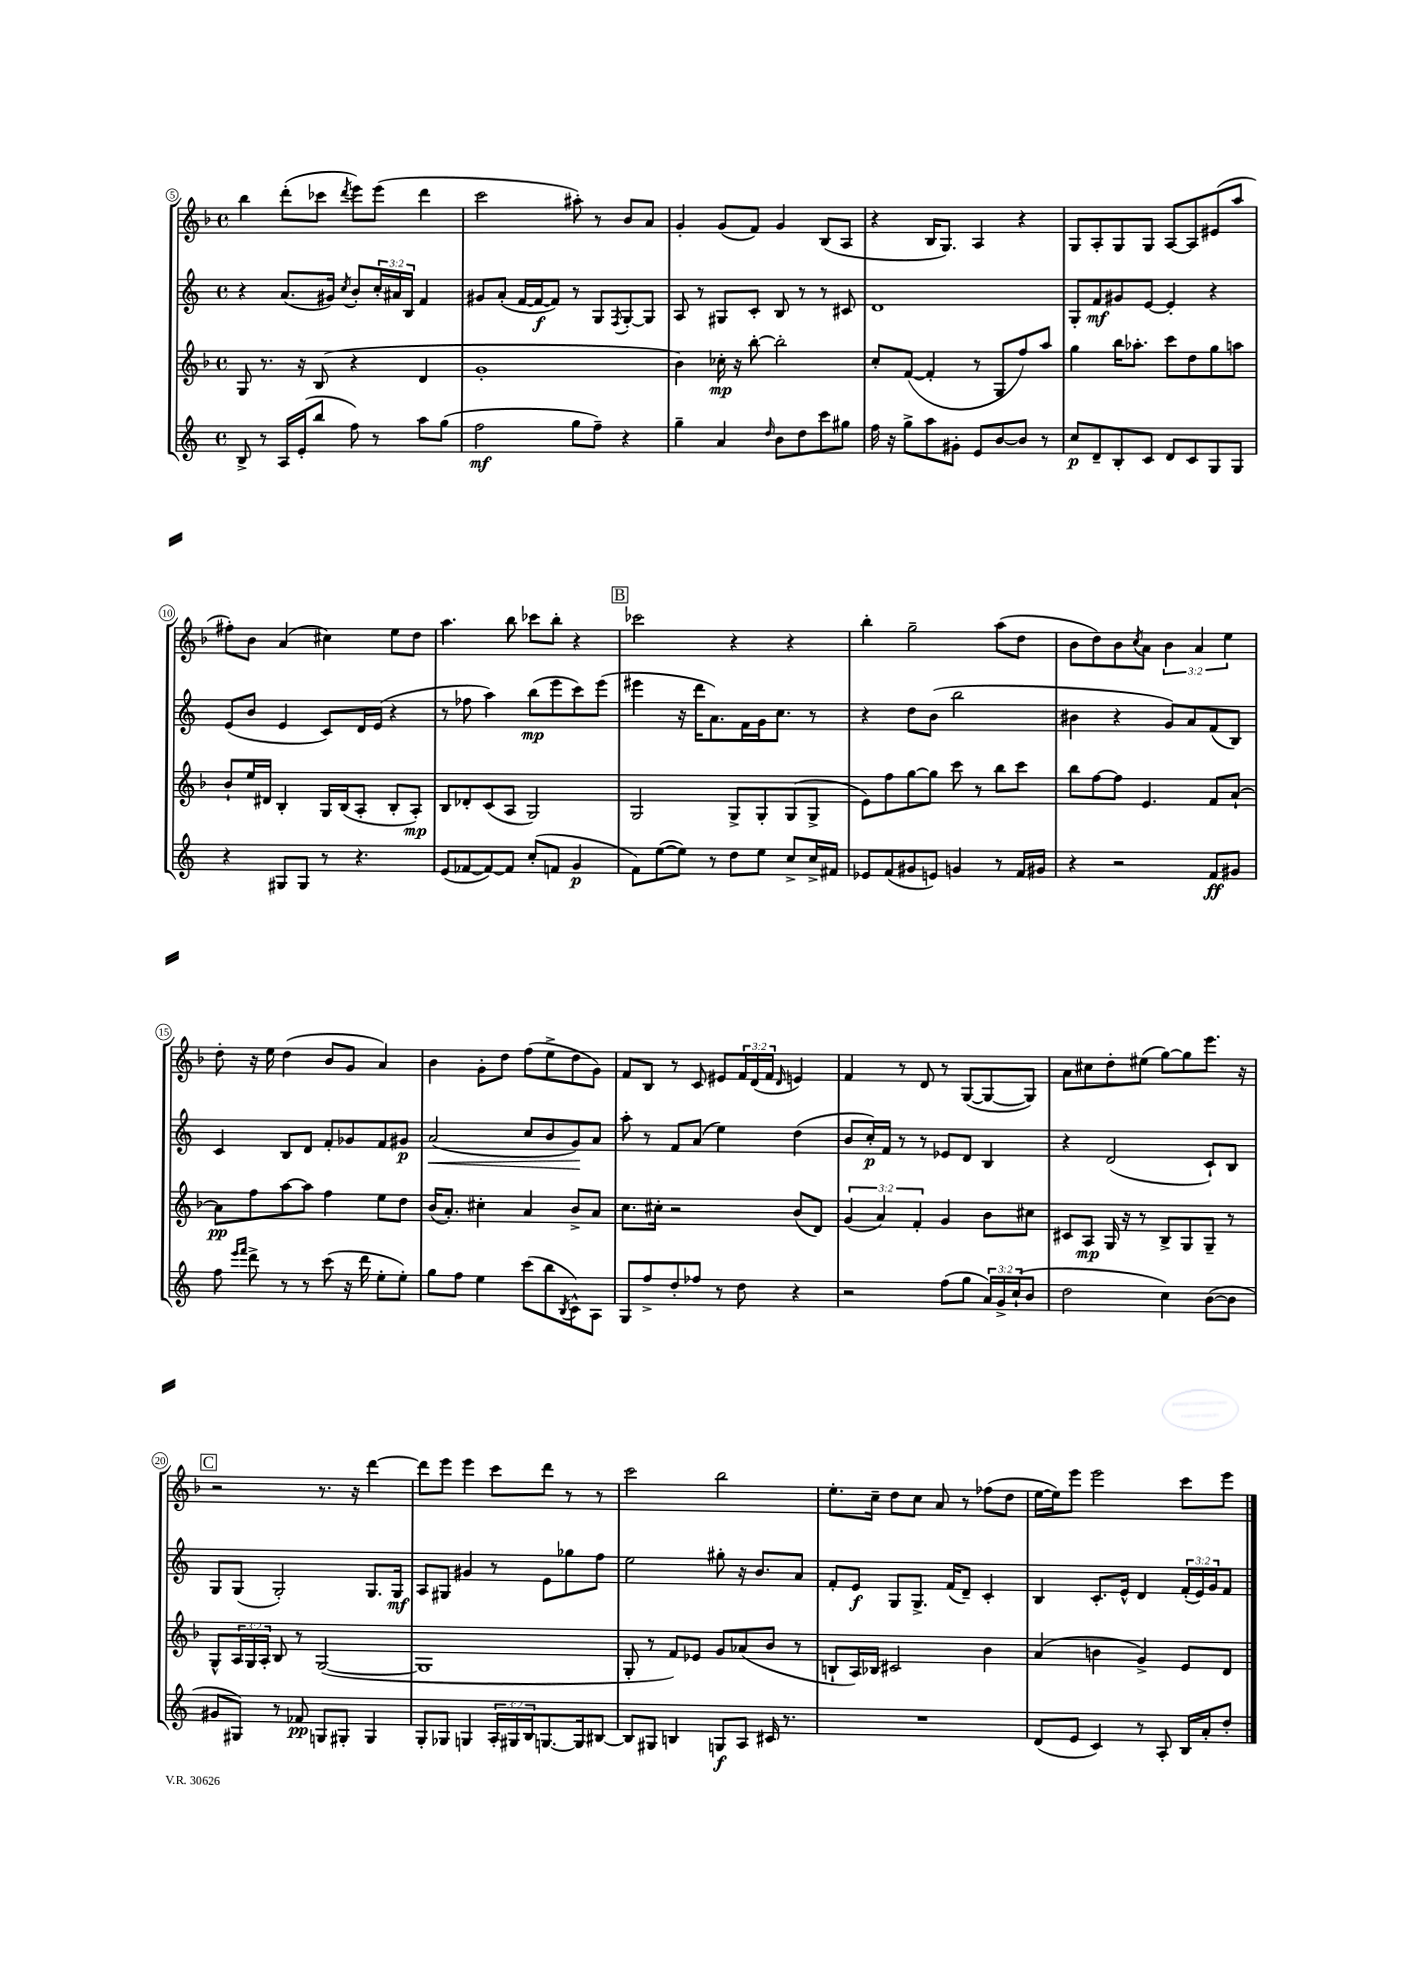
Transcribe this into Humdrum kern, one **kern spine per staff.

**kern	**dynam	**kern	**dynam	**kern	**dynam	**kern
*part4	*part4	*part3	*part3	*part2	*part2	*part1
*staff4	*staff4	*staff3	*staff3	*staff2	*staff2	*staff1
*clefG2	*	*clefG2	*	*clefG2	*	*clefG2
*k[]	*	*k[b-]	*	*k[]	*	*k[b-]
*M4/4	*	*M4/4	*	*M4/4	*	*M4/4
*met(c)	*	*met(c)	*	*met(c)	*	*met(c)
=5	=5	=5	=5	=5	=5	=5
8B^/	.	8G/	.	4r	.	4bb-\
8r	.	8.r	.	.	.	.
16A/LL	.	.	.	(8.a/L	.	(8ddd'\L
(16e'/J	.	16r	.	.	.	.
8bb/J	.	(8B-/	.	.	.	8ccc-X\J
.	.	.	.	16g#X/Jk)	.	.
.	.	.	.	8qcc/	.	8qddd/
8ff\)	.	4r	.	8b'/L	.	8eee\L)
8r	.	.	.	24cc'/L	.	(8eee\J
.	.	.	.	24a#X/	.	.
.	.	.	.	24B/JJ	.	.
8aa\L	.	4d/	.	4f/	.	4ddd\
(8gg\J	.	.	.	.	.	.
=6	=6	=6	=6	=6	=6	=6
2ff\	mf	1g'	.	8g#X/L	.	2ccc\
.	.	.	.	(8a'/J	.	.
.	.	.	.	[16f/LL	.	.
.	.	.	.	16f/J_	f	.
.	.	.	.	8f/J])	.	.
8gg\L	.	.	.	8r	.	8aa#X'\)
8ff~\J)	.	.	.	8G/L	.	8r
.	.	.	.	8qF/	.	.
4r	.	.	.	[8G'/	.	8b-/L
.	.	.	.	8G/J]	.	8a/J
=7	=7	=7	=7	=7	=7	=7
4gg~\	.	4b-\)	.	8A/	.	4g'/
.	.	.	.	8r	.	.
4a/	.	16cc-X'\	mp	8G#X/L	.	(8g/L
.	.	16r	.	.	.	.
.	.	[8bb-'\	.	8c'/J	.	8f/J)
16qqdd/	.	.	.	.	.	.
8b\L	.	2bb-'\]	.	8B/	.	4g/
8dd\	.	.	.	8r	.	.
8ccc\	.	.	.	8r	.	(8B-/L
8gg#X\J	.	.	.	8c#X/	.	8A/J
=8	=8	=8	=8	=8	=8	=8
16ff\	.	8cc'/L	.	1d	.	4r
16r	.	.	.	.	.	.
8gg^\L	.	([8f/J	.	.	.	.
8aa\	.	4f'/]	.	.	.	16B-/KL
.	.	.	.	.	.	8.G/J)
8g#X'\J	.	.	.	.	.	.
8e/L	.	8r	.	.	.	4A/
[8b/	.	8G/L	.	.	.	.
8b/J]	.	8ff/)	.	.	.	4r
8r	.	8aa/J	.	.	.	.
=9	=9	=9	=9	=9	=9	=9
8cc/L	p	4gg\	.	8G'/L	.	8G/L
8d~/	.	.	.	8f/	mf	8A'/
8B'/	.	16bb-\KL	.	8g#X/	.	8G/
.	.	8.aa-X'\J	.	.	.	.
8c/J	.	.	.	[8e/J	.	8G/J
8d/L	.	8ccc\L	.	4e'/]	.	[8A/L
8c/	.	8dd\	.	.	.	8A/]
8G/	.	8gg\	.	4r	.	(8e#X/
8G/J	.	8aan\J	.	.	.	8aa/J
!!LO:LB:g=z
=10	=10	=10	=10	=10	=10	=10
4r	.	8b-`/L	.	(8e/L	.	8ff#X'\L)
.	.	16ee/L	.	8b/J	.	8b-\J
.	.	16d#X/JJ	.	.	.	.
8G#X/L	.	4B-'/	.	4e/	.	(4a/
8G#/J	.	.	.	.	.	.
8r	.	16G/LL	.	8c/L)	.	4cc#X\)
.	.	(16B-/J	.	.	.	.
4.r	.	8A'/J	.	16d/L	.	.
.	.	.	.	(16e/JJ	.	.
.	.	8B-'/L	.	4r	.	8ee\L
.	.	8A'/J)	mp	.	.	8dd\J
=11	=11	=11	=11	=11	=11	=11
(8e/L	.	8B-/L	.	8r	.	4.aa\
[8f-X/	.	8d-X'/	.	8ff-X\	.	.
8f-/_)	.	(8c/	.	4aa\)	.	.
8f-/J]	.	8A/J	.	.	.	8bb-\
(8cc'/L	.	2G/)	.	(8bb\L	mp	8ccc-X\L
8fn/J	.	.	.	8eee\	.	8bb-'\J
4g/	p	.	.	8ccc\)	.	4r
.	.	.	.	(8eee\J	.	.
!!LO:REH:place=s1:t=B
=12	=12	=12	=12	=12	=12	=12
8f\L)	.	2G/	.	4eee#X\	.	2ccc-X\
([8ee\	.	.	.	.	.	.
8ee\J])	.	.	.	16r	.	.
.	.	.	.	16ddd\KL	.	.
8r	.	.	.	8.a\)	.	.
8dd\L	.	8G^/L	.	.	.	4r
.	.	.	.	16f\L	.	.
8ee\J	.	8G'/	.	16g\J	.	.
.	.	.	.	8.cc\J	.	.
8cc^/L	.	(8G/	.	.	.	4r
16cc^/L	.	8G^/J	.	8r	.	.
16f#X/JJ	.	.	.	.	.	.
=13	=13	=13	=13	=13	=13	=13
8e-X/L	.	8e\L)	.	4r	.	4bb-'\
(8f/	.	8ff\	.	.	.	.
8g#X/	.	[8gg\	.	8dd\L	.	2gg~\
8en/J)	.	8gg\J]	.	(8b\J	.	.
4gn/	.	8ccc\	.	2bb\	.	.
.	.	8r	.	.	.	.
8r	.	8bb-\L	.	.	.	(8aa\L
16f/LL	.	8ccc\J	.	.	.	8dd\J
16g#X/JJ	.	.	.	.	.	.
=14	=14	=14	=14	=14	=14	=14
4r	.	8bb-\L	.	4b#X\	.	8b-\L
.	.	[8ff\	.	.	.	8dd\)
2r	.	8ff\J]	.	4r	.	8b-\
.	.	.	.	.	.	8qcc/
.	.	4.e/	.	.	.	8a\J
.	.	.	.	8g/L)	.	6b-\
.	.	.	.	8a/	.	.
.	.	.	.	.	.	6a/
8f/L	ff	8f/L	.	(8f/	.	.
.	.	.	.	.	.	6ee\
8g#X/J	.	[8a`/J	.	8B/J)	.	.
!!LO:LB:g=z
=15	=15	=15	=15	=15	=15	=15
8ff\	.	8a\L]	pp	4c/	.	8dd'\
16qqeee/LL	.	.	.	.	.	.
16qqfff/JJ	.	.	.	.	.	.
8ddd^\	.	8ff\	.	.	.	16r
.	.	.	.	.	.	16ee\
8r	.	[8aa\	.	8B/L	.	(4dd\
8r	.	8aa\J]	.	8d/J	.	.
(8ccc\	.	4ff\	.	8f'/L	.	8b-/L
16r	.	.	.	8g-X/	.	8g/J
16ddd\	.	.	.	.	.	.
8ee'\L	.	8ee\L	.	8f/	.	4a/)
8ee'\J)	.	8dd\J	.	8g#X/J	p	.
=16	=16	=16	=16	=16	=16	=16
!	!	!	!	!	!LO:HP:b	!
8gg\L	.	(16b-/KL	.	(2a/	<	4b-\
.	.	8.a'/J)	.	.	.	.
8ff\J	.	.	.	.	.	.
4ee\	.	4cc#X'\	.	.	.	8g'\L
.	.	.	.	.	.	8dd\J
(8ccc\L	.	4a/	.	8cc/L	.	(8ff\L
8bb\	.	.	.	8b/	.	8ee^\
8qB/	.	.	.	.	.	.
8c^^\)	.	8b-^/L	.	8g/)	.	8dd\
8A\J	.	8a/J	.	8a/J	[	8g\J)
=17	=17	=17	=17	=17	=17	=17
8G/L	.	8.cc\L	.	8aa'\	.	8f/L
8ff^/	.	.	.	8r	.	8B-/J
.	.	16cc#X'\Jk	.	.	.	.
8dd'/	.	2r	.	8f/L	.	8r
8ff-X/J	.	.	.	(8a/J	.	8c/
8r	.	.	.	4ee\)	.	8e#X/L
8dd\	.	.	.	.	.	24f/L
.	.	.	.	.	.	(24d/
.	.	.	.	.	.	24f/JJ
.	.	.	.	.	.	16qqd/
4r	.	(8b-/L	.	(4dd\	.	4en/)
.	.	8d/J)	.	.	.	.
=18	=18	=18	=18	=18	=18	=18
2r	.	(6g/	.	8b/L	.	4f/
.	.	.	.	16cc'/L)	p	.
.	.	6a/)	.	.	.	.
.	.	.	.	16f/JJ	.	.
.	.	.	.	8r	.	8r
.	.	6f'/	.	.	.	.
.	.	.	.	8r	.	8d/
(8ff\L	.	4g/	.	8e-X/L	.	8r
8gg\J	.	.	.	8d/J	.	([8G/L
24a/LL)	.	8b-\L	.	4B/	.	8G/_
24g^/	.	.	.	.	.	.
(24cc`/J	.	.	.	.	.	.
8b/J	.	8cc#X\J	.	.	.	8G/J])
=19	=19	=19	=19	=19	=19	=19
2dd\	.	8c#X/L	.	4r	.	8a\L
.	.	8A/J	mp	.	.	8cc#X\
.	.	16G/	.	(2d/	.	8dd'\
.	.	16r	.	.	.	.
.	.	8r	.	.	.	(8ee#X\J
4cc\)	.	8B-^/L	.	.	.	[8gg\L)
.	.	8G/	.	.	.	8gg\]
([8b\L	.	8G~/J	.	8c`/L)	.	8.eee\J
8b\J]	.	8r	.	8B/J	.	.
.	.	.	.	.	.	16r
!!LO:LB:g=z
!!LO:REH:place=s1:t=C
=20	=20	=20	=20	=20	=20	=20
8g#X/L	.	8G^^/L	.	8G/L	.	2r
8G#X/J)	.	24A/L	.	(8G/J	.	.
.	.	24G/	.	.	.	.
.	.	24A'/JJ	.	.	.	.
8r	.	8B-/	.	2G'/)	.	.
8f-X/	pp	8r	.	.	.	.
8Gn/L	.	([2G/	.	.	.	8.r
8G#X'/J	.	.	.	.	.	.
.	.	.	.	.	.	16r
4G#/	.	.	.	8.G/L	.	[4ddd\
.	.	.	.	16G/Jk	mf	.
=21	=21	=21	=21	=21	=21	=21
8G'/L	.	1G]	.	8A/L	.	8ddd\L]
8G-X/J	.	.	.	8G#X/J	.	8eee\J
4Gn/	.	.	.	4g#X/	.	4eee\
24A'/LL	.	.	.	8r	.	8ccc\L
24G#X/	.	.	.	.	.	.
24B/J	.	.	.	.	.	.
[8.Gn/	.	.	.	8e\L	.	8ddd\J
.	.	.	.	8gg-X\	.	8r
16G/k]	.	.	.	.	.	.
[8B#X/J	.	.	.	8ff\J	.	8r
=22	=22	=22	=22	=22	=22	=22
8B#/L]	.	8G'/	.	2ee\	.	2ccc\
8G#X/J	.	8r	.	.	.	.
4Bn/	.	8f/L)	.	.	.	.
.	.	8e-X/J	.	.	.	.
8Gn/L	f	8g/L	.	8gg#X'\	.	2bb-\
8A/J	.	(8a-X/	.	16r	.	.
.	.	.	.	8.b/L	.	.
16c#X/	.	8b-/J	.	.	.	.
8.r	.	.	.	.	.	.
.	.	8r	.	8a/J	.	.
=23	=23	=23	=23	=23	=23	=23
1r	.	8Bn`/L	.	8f'/L	.	8.ee'\L
.	.	16A/L)	.	8e/J	f	.
.	.	16B-X/JJ	.	.	.	16cc~\Jk
.	.	2c#X/	.	8G/L	.	8dd\L
.	.	.	.	8.G^/J	.	8cc\J
.	.	.	.	.	.	8a/
.	.	.	.	(16f/KL	.	.
.	.	.	.	8d~/J)	.	8r
.	.	4b-\	.	4c'/	.	(8ff-X\L
.	.	.	.	.	.	8dd\J
=24	=24	=24	=24	=24	=24	=24
(8d/L	.	(4a/	.	4B/	.	[16ee\LL
.	.	.	.	.	.	16ee\J])
8e/J	.	.	.	.	.	8eee\J
4c/)	.	4bn\	.	8.c'/L	.	2eee\
.	.	.	.	16e^^/Jk	.	.
8r	.	4g^/)	.	4d/	.	.
8A'/	.	.	.	.	.	.
16B/LL	.	8e/L	.	(24f'/LL	.	8ccc\L
.	.	.	.	24e/)	.	.
16a'/J	.	.	.	.	.	.
.	.	.	.	24g/J	.	.
8dd'/J	.	8d/J	.	8f/J	.	8eee\J
==	==	==	==	==	==	==
*-	*-	*-	*-	*-	*-	*-
